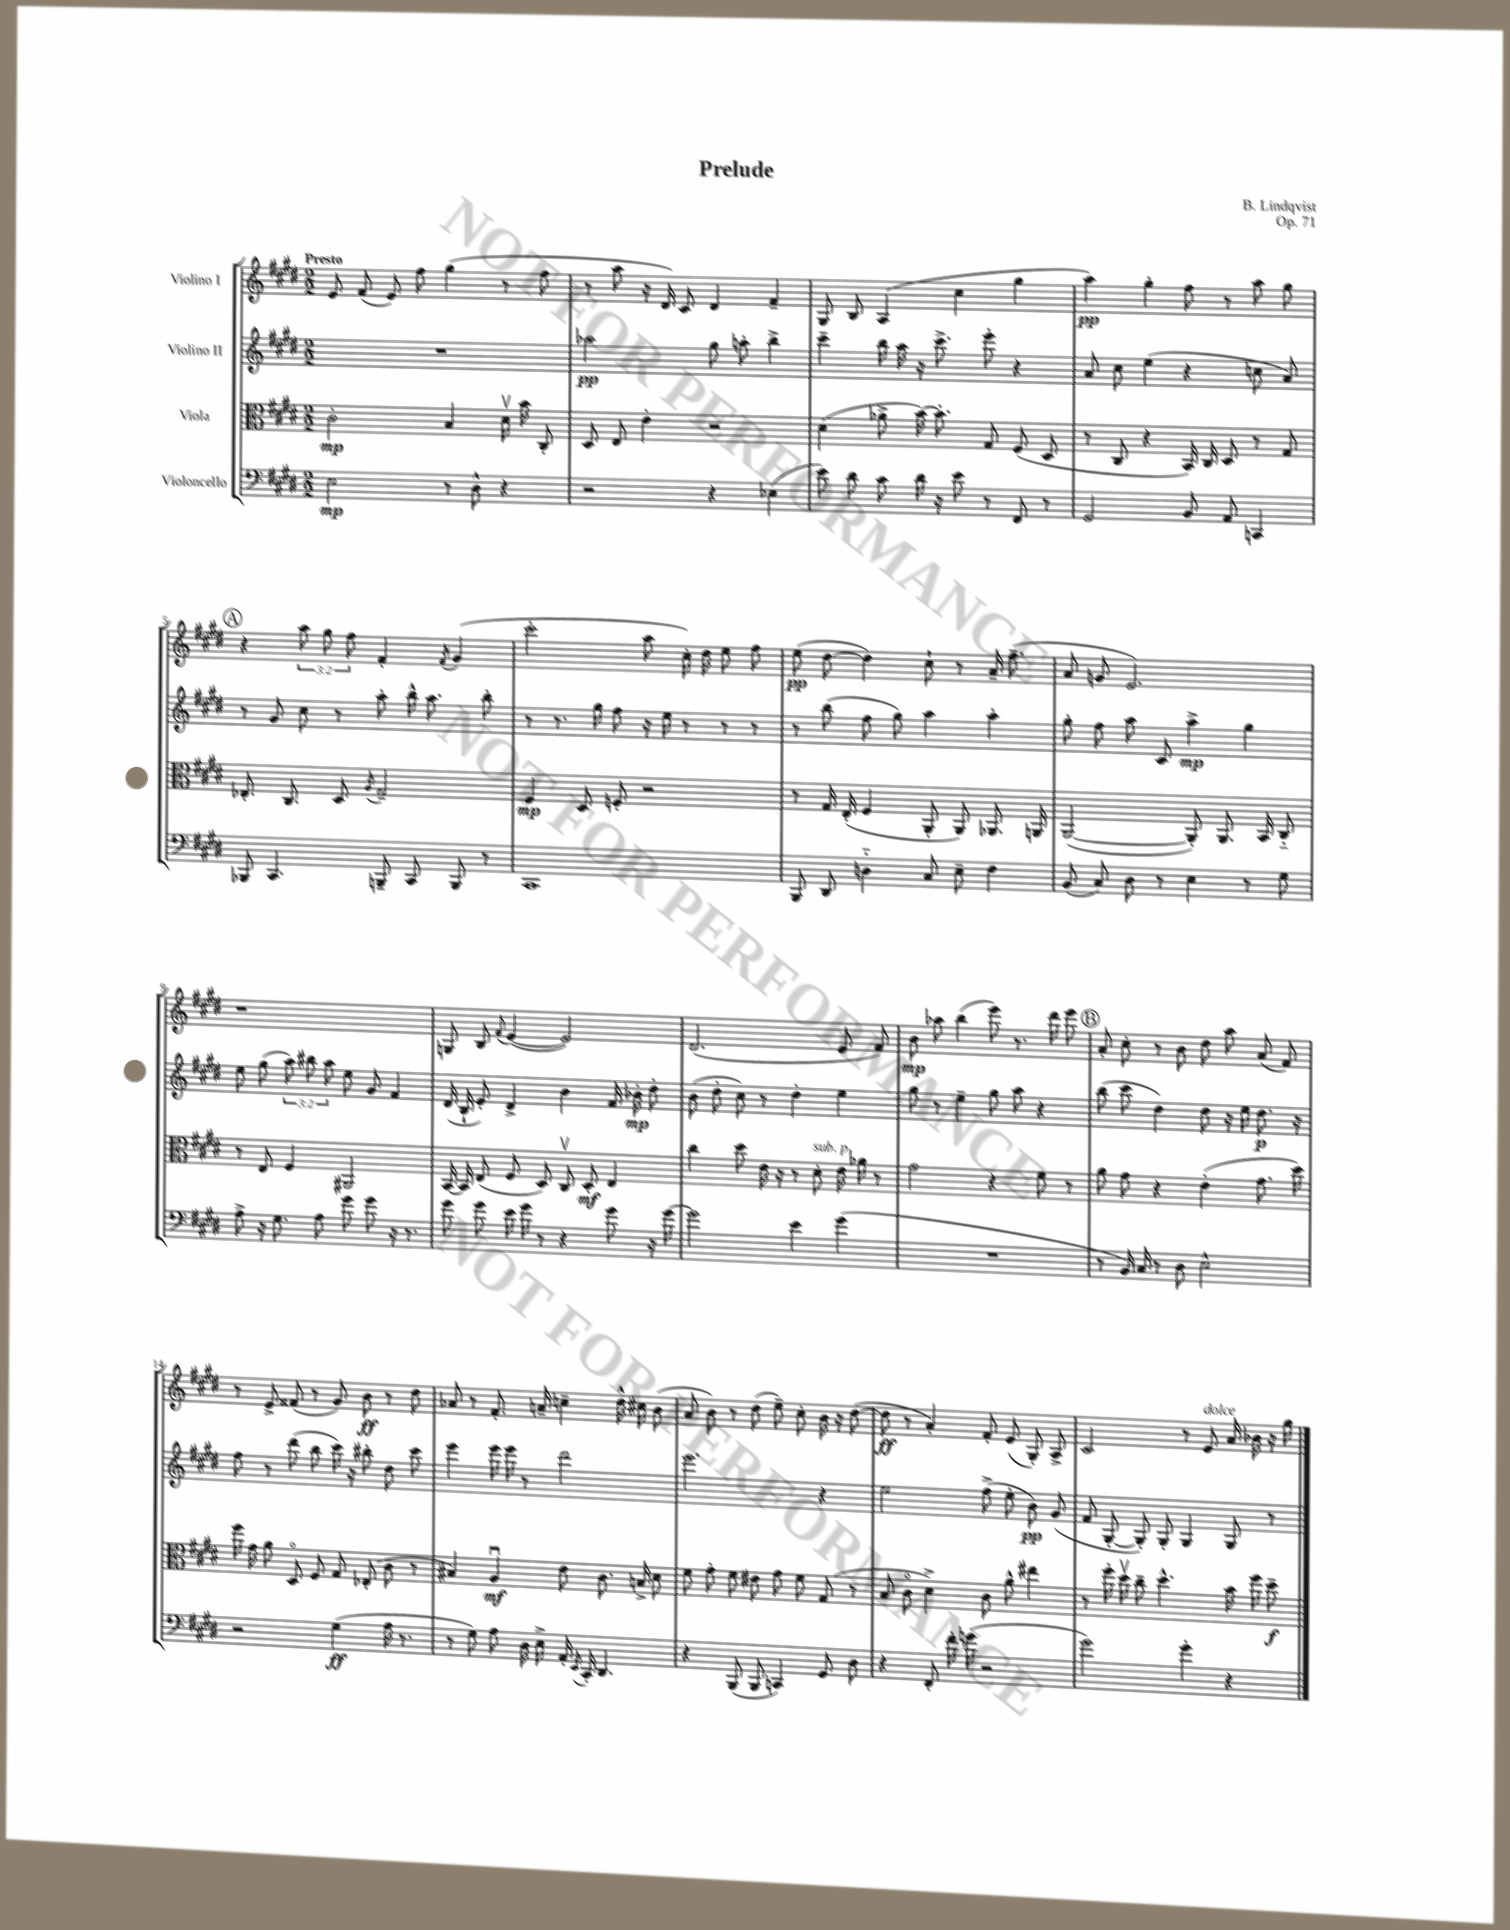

**kern	**kern	**kern	**kern
*staff4	*staff3	*staff2	*staff1
*clefF4	*clefC3	*clefG2	*clefG2
*k[f#c#g#d#]	*k[f#c#g#d#]	*k[f#c#g#d#]	*k[f#c#g#d#]
*M2/2	*M2/2	*M2/2	*M2/2
2E	2c#'	1r	8e
.	.	.	(8f#
.	.	.	8e)
.	.	.	8ff#
8r	4B	.	(4gg#
8D#^^	.	.	.
4r	16d#v	.	8r
.	16b	.	.
.	8C#'	.	8ff#
=	=	=	=
2r	8D#	2aa-	8r
.	8E	.	8aa
.	4e'	.	16r
.	.	.	16d#)
.	.	.	8c#
4r	2r	8gg#	4d#
.	.	8aa'	.
(4E-	.	4bb^	4f#~
=	=	=	=
8e)	(4d#	4ccc#~	8G#
8d#	.	.	8B
8c#	8a-^	16bb	(4A
.	.	16aa	.
16d#	[16b)	16r	.
16r	8.b']	8.ccc#^	.
8e	.	.	4cc#
8r	8G#	8eee'	.
8FF#	(8F#	4r	4gg#
8r	8D#	.	.
=	=	=	=
2GG#	8r	8a	4aa)
.	8C#	8cc#	.
.	4r	(4ee	4gg#'
8BB	16BB)	4r	8ff#
.	16C#	.	.
8AA	8D#	.	8r
4CC	8r	8cc	8aa
.	8G#	8a)	8gg#
=	=	=	=
8BBB-	8.E-'	8r	4r
4.CC#	.	8g#	.
.	8.C#	.	.
.	.	8cc#	12aa
.	.	.	12gg#
.	8D#	8r	.
.	.	.	12ff#
.	8qA	.	.
8BBB~	2G#~	8aa'	4f#'
8CC#	.	16bb^^	.
.	.	8.aa	.
.	.	.	8qf#
8BBB	.	.	(4g#
8r	.	8bb'	.
=	=	=	=
1CC#	4F#	8r	2ccc#'
.	.	8.r	.
.	8D#	.	.
.	.	16gg#	.
.	8F'	8ff#	.
.	2r	16r	8aa
.	.	16ee	.
.	.	8r	16cc#')
.	.	.	16dd#
.	.	8r	8ee
.	.	8r	8ff#
=	=	=	=
8BBB	8r	8r	(8ee
8DD#	16G#	(8bb	[8dd#
.	(16E'	.	.
4D'~	4F#	8ff#	4dd#])
.	.	8gg#)	.
8C#	8AA'	4aa	8cc#`
8E~	8AA)	.	8r
4F#	8.AA-	4aa'	16a~
.	.	.	(8.ff#~
.	16AA	.	.
=	=	=	=
(8BB	([2AA	8gg#'	8a
8C#)	.	8ff#	8g
8D#	.	8aa	2.e)
8r	.	8c#	.
4E	8AA'])	4aa^	.
.	8.AA	.	.
8r	.	4gg#	.
.	16BB	.	.
8G#	8C#'~	.	.
=	=	=	=
8A^	8r	8ee	1r
16r	8E	(8gg#	.
8.G#	.	.	.
.	4F#	12aa)	.
.	.	12bb#	.
8A	.	.	.
.	.	12aa	.
8g#	2AA#	8ee	.
8g#	.	8g#	.
16r	.	4f#	.
8.r	.	.	.
=	=	=	=
8g#	[16BB	(16d#	8G
.	16BB]	16B`	.
8g#	(8E	8e')	8B
.	.	.	8qqf#
16e	8F#	4d#^	([4e
16g#	.	.	.
8r	8D#)	.	.
4r	8C#v	4b	2e])
.	8D#'	.	.
8g#	4E	16f#	.
.	.	16b-'	.
16r	.	8dd#'	.
[16g#	.	.	.
=	=	=	=
2g#]	4cc#	(8b	(2.d#
.	.	8dd#'	.
.	8dd#	8cc#)	.
.	16e	8r	.
.	16r	.	.
4e	8r	4dd#'	.
.	8d#'	.	.
(4g#	16e	4ee	8e
.	16a-	.	.
.	8r	.	8f#)
=	=	=	=
1r	2g#	8gg#	8b
.	.	8r	8aa-
.	.	4ee~	(4bb
.	4r	8gg#	8eee)
.	.	8aa	8.r
.	8f#	4r	.
.	.	.	16ddd#
.	8r	.	8eee
=	=	=	=
8r	8a	(8bb	8a'
16BB)	8g#	8ccc#	8cc#'
16C#	.	.	.
8r	4r	4dd#)	8r
8D#	.	.	8b
2E^^	(4e'	8dd#	8dd#
.	.	16r	8aa
.	.	16ee	.
.	8.g#	8.dd#	(8a
.	.	.	8f#)
.	16dd#)	16r	.
=	=	=	=
2r	16ff#	8ff#	8r
.	16g#	.	.
.	8a	8r	8e^
.	8D#o	(8ddd#	(8f##
.	8F#	8bb	8r
(4G#	8G#	16ccc#)	8g#)
.	.	16r	.
.	(8E-'	8bb#'	8b
16A	8c#	8dd#	8r
8.r	.	.	.
.	8r	8ccc#	8dd#
=	=	=	=
8r	4B#)	4eee	8a-
8G#)	.	.	8r
8A	4Au	16eee	8.f#'
.	.	16eee	.
16D#	.	8r	.
16E^	.	.	16a~
16AA'	8e	2ddd#	4cc~
8qEE	.	.	.
16CC#'	.	.	.
4.DD#	8.c#	.	.
.	.	.	16dd#^^
.	16B^	.	16cc#
.	8d#	.	(8b
=	=	=	=
4r	8f#	2.eee	8a
.	8g#'	.	8b)
(8BBB	8f#	.	8r
8BBB	8e#	.	(8dd#
4CC)	8g#	.	8ee~)
.	8f#	.	8cc#'
8GG#	(8G#	4r	16b
.	.	.	16r
8D#	8r	.	([8dd#
=	=	=	=
4r	8B	2ee	8dd#]
.	8c#o	.	8r
8FF#'	4d#^)	.	4a')
16f#'	.	.	.
(16g	.	.	.
2r	8c#	(8ff#^	8f#'
.	8a^^	8ee'	(8e
.	4ee#	8b)	8G#')
.	.	(8g#	8A^
=	=	=	=
2g#)	8r	8f#	2c#
.	16ff#'	[8G#'	.
.	16dd#v	.	.
.	8cc#~	8G#'])	.
.	4.dd#^^	8G#'	.
4g#'	.	4G#	8r
.	.	.	8e
4r	16b	8G#	16a
.	16ff#	.	16b-
.	8dd#~	8r	16r
.	.	.	16gg#
==	==	==	==
*-	*-	*-	*-
